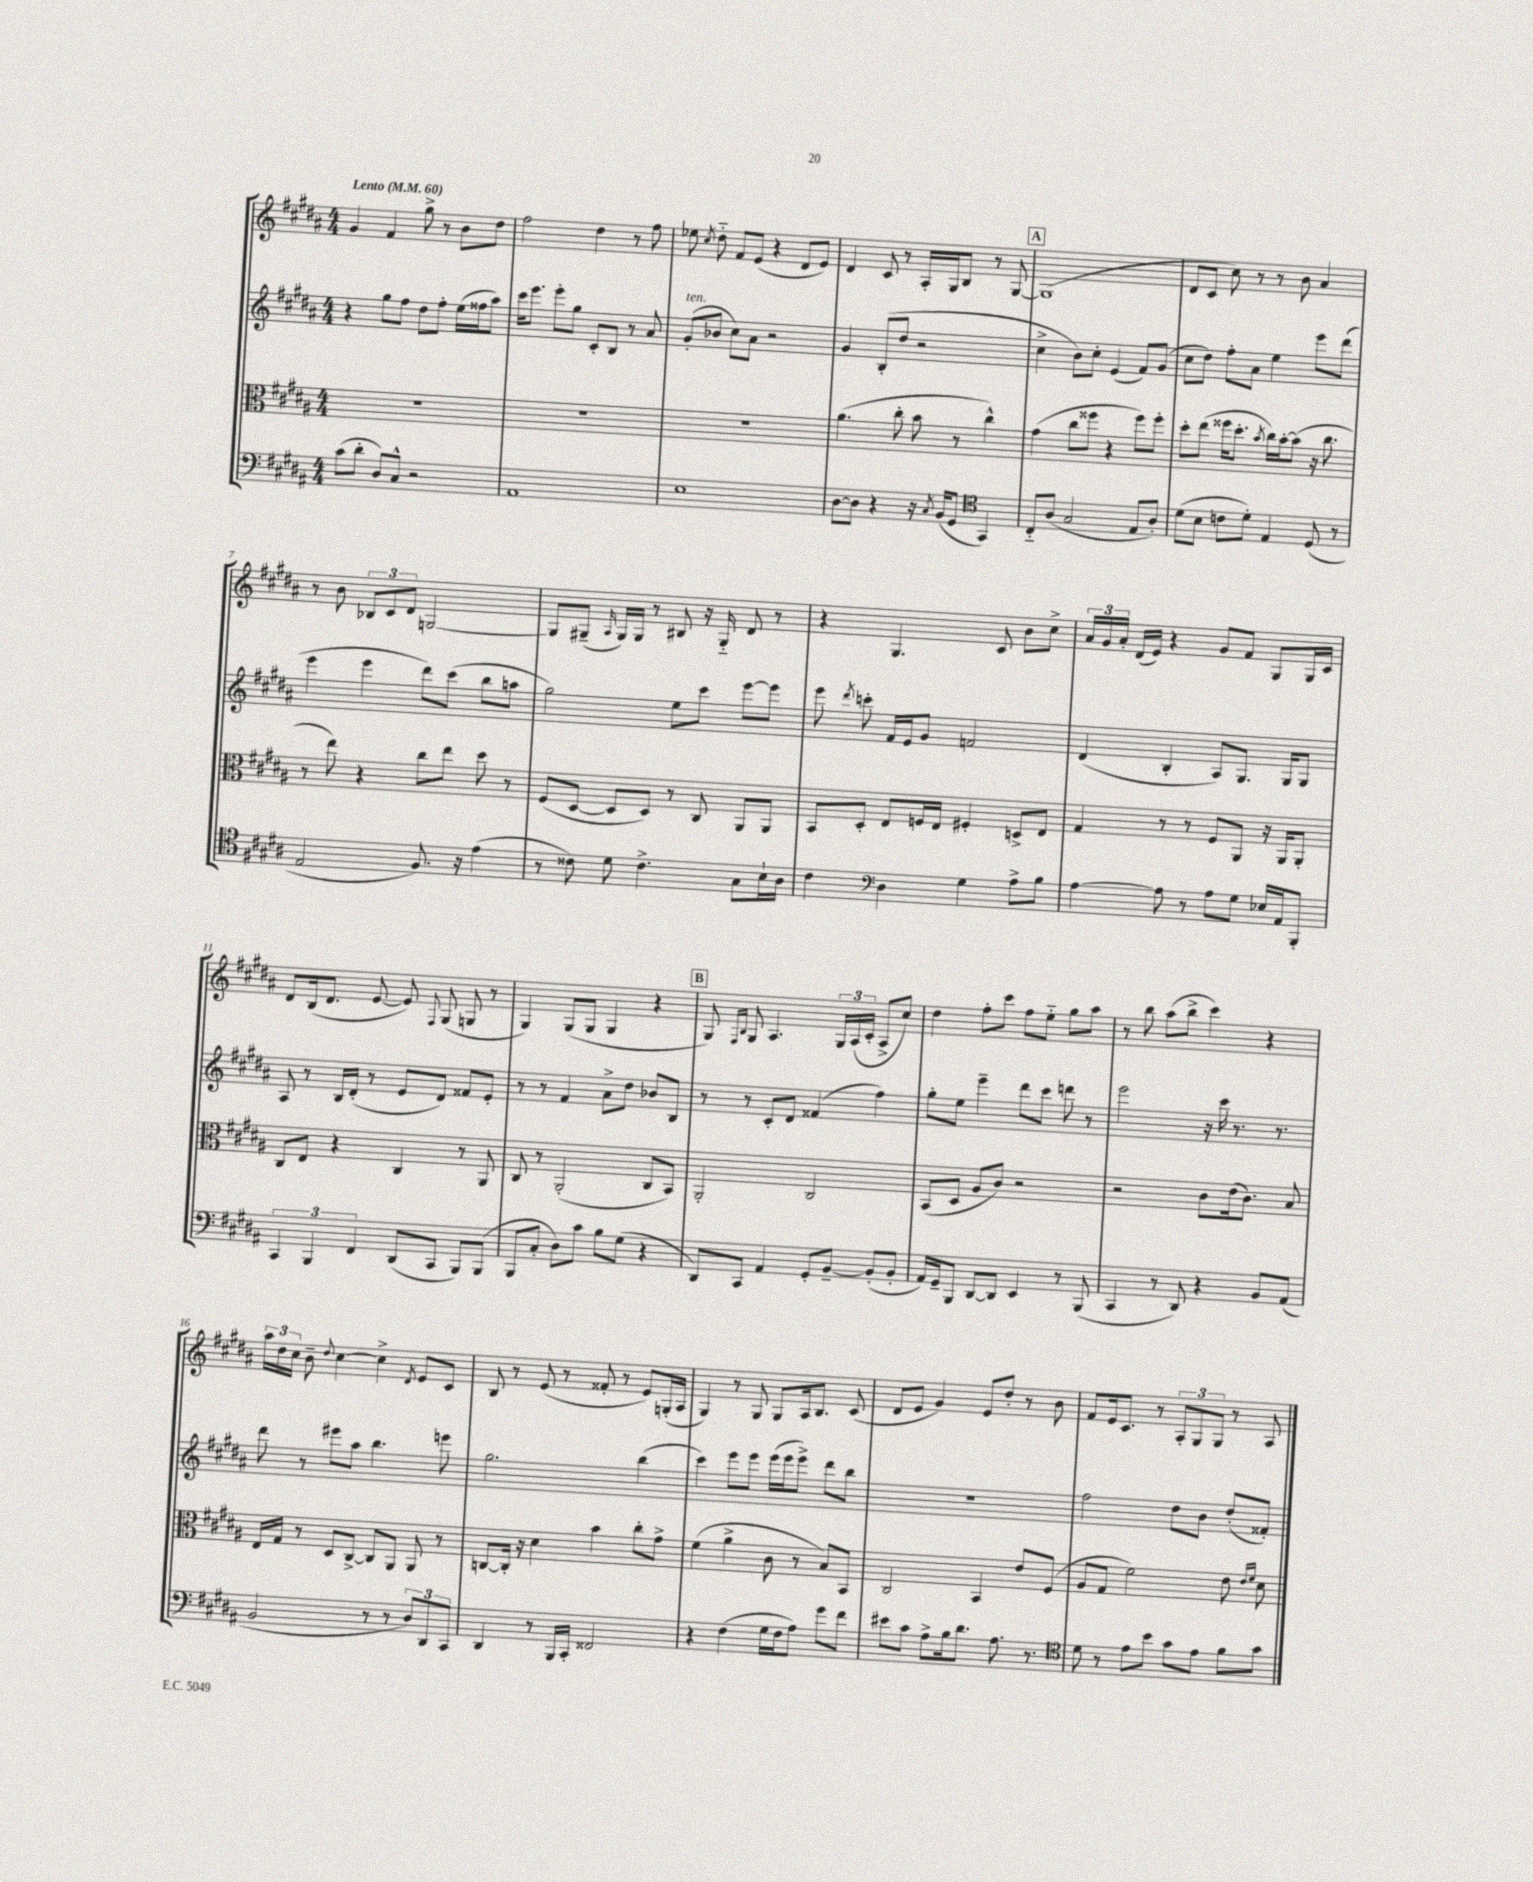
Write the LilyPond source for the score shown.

<<
\new StaffGroup <<
\new Staff = "s0" {
    \clef treble \key b \major \numericTimeSignature \time 4/4 \tempo "Lento" 4 = 60
    \autoBeamOff gis'4 fis'4 gis''8-> r8 b'8[ dis''8] |
    fis''2 dis''4 r8 fis''8 |
    ees''8 \acciaccatura { cis''8 } dis''8-_ fis'8[ e'8]( r4 dis'8[ e'8]) |
    dis'4 cis'8 r8 ais16[-. gis16 b8] r8 gis8~ |
    \mark \markup { \box "A" } gis1( |
    dis'8[ cis'8] cis''8) r8 r8 b'8 ais'4 |
    r8 b'8 \tuplet 3/2 { bes8[ cis'8 dis'8] } g2~ |
    g8[ gis8]--( \grace { ais16 } gis16[) gis16] r8 bis8 r16 gis16-_ dis'8 r8 |
    r4 gis4. cis'8 b'8[ cis''8]-> |
    \tuplet 3/2 { ais'16[ gis'16 ais'16]-. } dis'16[( e'16]) r4 gis'8[ fis'8] gis8[ gis16 cis'16] |
    dis'8[ b16( dis'8.] e'8~ e'8) \appoggiatura { fis8 } gis8( g8 r8 |
    gis4) gis8[( gis8] gis4 r4 |
    \mark \markup { \box "B" } gis8) \grace { fis16[ b16] } gis8 ais4. \tuplet 3/2 { gis16[ ais16( cis'16]-. } ais8[-> cis''8]) |
    dis''4 fis''8[-. cis'''8] fis''8[ e''8]-_ gis''8[ ais''8] |
    r8 b''8 ais''8[( b''8]-> cis'''4) r4 |
    \tuplet 3/2 { ais''16[ dis''16 cis''16] } b'8-- \appoggiatura { dis''8 } cis''4~ cis''4-> \acciaccatura { dis'8 } e'8[ cis'8] |
    b8 r8 e'8( r8 fisis'8-. r8 e'8[) g16-.( ais16] |
    gis4) r8 gis8 gis8[ ais16 b8.] cis'8( |
    dis'8[ e'8] gis'4) e'8[ dis''8]-. r8 b'8 |
    fis'8[ e'16 cis'8.] r8 \tuplet 3/2 { ais8[-. gis8 gis8] } r8 ais8 \bar "|." |
}
\new Staff = "s1" {
    \clef treble \key b \major \numericTimeSignature \time 4/4
    \autoBeamOff r4 gis''8[ fis''8] dis''8[ fis''8]-. e''16[( fisis''16 ais''8]) |
    cis'''16[ e'''8.] e'''8[-. gis''8] cis'8[-. b8] r8 ais'8 |
    gis'8[-.^\markup { \italic "ten." }( bes'8] cis''8[) ais'8] r2 |
    gis'4 b8[-.( dis''8] r2 |
    \mark \markup { \box "A" } cis''4-> b'8[) cis''8]-. e'4( fis'8[) gis'8]( |
    cis''8[ dis''8]) fis''8[-. ais'8] e''4 e'''8[ dis'''8]( |
    e'''4 e'''4 dis'''8[) cis'''8]( b''8[ a''8] |
    gis''2) e''8[ cis'''8] e'''8[~ e'''8] |
    e'''8 \acciaccatura { dis'''8 } c'''8-. fis'16[ e'16 gis'8] f'2 |
    dis'4( b4-. ais8[) gis8.] gis16[ gis8] |
    ais8 r8 b16[ dis'16]-.( r8 e'8[ dis'8]) fisis'8[ e'8]-. |
    r8 r8 fis'4 ais'8[-> dis''8] bes'8[ b8] |
    \mark \markup { \box "B" } r8 r8 cis'8[-. dis'8] fisis'4( fis''4) |
    gis''8[-. e''8] e'''4-- dis'''8[ cis'''8] d'''8 r8 |
    e'''2 r16 cis'''16 r8. r8. |
    dis'''8 r8 eis'''8[ ais''8] b''4. e'''8 |
    gis''2. b''4( |
    cis'''4) e'''8[ e'''8] e'''16[( e'''16 e'''8]->) dis'''8[ b''8] |
    R1 |
    fis''2 dis''8[ b'8] dis''8[-.( fisis'8]-.) \bar "|." |
}
\new Staff = "s2" {
    \clef alto \key b \major \numericTimeSignature \time 4/4
    \autoBeamOff R1 |
    R1 |
    R1 |
    ais'4.( cis''8-. b'8 r8 cis''4-^) |
    \mark \markup { \box "A" } gis'4( cis''8[ fisis''8] r4 fisis''8[) fisis''8]-. |
    dis''8[-. e''8]( fisis''16[ dis''8.]-. \acciaccatura { b'8 } cis''16[) b'16~-. b'8]( r16 cis''8. |
    r8 e''8) r4 cis''8[ e''8] dis''8 r8 |
    fis8[( dis8]~ dis8[ dis8]) r8 cis8 ais,8[ ais,8] |
    b,8[ dis8]-. e8[ f16 e16] fis4-. d8[-> e8] |
    gis4 r8 r8 fis8[ ais,8] r16 ais,16[ ais,8]-. |
    cis8[ e8] r4 cis4 r8 ais,8 |
    cis8 r8 ais,2-.( cis8[ b,8]) |
    \mark \markup { \box "B" } ais,2-. cis2 |
    b,8[( dis8] ais8[ cis'8]) r2 |
    r2 cis'8[ e'16( cis'8.]) b8 |
    e16[ gis16] r8 dis8[ cis8]~-> cis8[ ais,8] ais,8 r8 |
    c8[~ c16]-. r16 dis'4 b'4 cis''8[-. gis'8]-> |
    fis'4( ais'4-> cis'8 r8 b8[) b,8] |
    cis2 b,4 e'8[ fis8]( |
    ais8[ gis8] fis'2) e'8 \grace { e'16[ fis'16] } dis'8 \bar "|." |
}
\new Staff = "s3" {
    \clef bass \key b \major \numericTimeSignature \time 4/4
    \autoBeamOff cis'8[( dis'8]-. dis8[) cis8]-^ r2 |
    ais,1 |
    e1 |
    dis8[~ dis8] r4 r16 \acciaccatura { cis8 } b,16[( gis,8] \clef tenor gis,4) |
    \mark \markup { \box "A" } cis8[-_ ais8]( gis2 e8[ ais8]-.) |
    dis'8[( b8] c'8[ dis'8]-.) e4 dis8( r8 |
    e2 fis8.) r16 e'4( |
    r8 cisis'8) dis'8 cisis'4.-> gis8[ b16-! ais16] |
    cis'4 \clef bass dis4 gis4 ais8[-> b8] |
    ais4~ ais8 r8 ais8[ gis8] ees16[ ais,16 b,,8]-. |
    \tuplet 3/2 { cis,4 b,,4 fis,4 } dis,8[( cis,8] b,,8[) b,,8]( |
    b,,8[ cis8]-. dis8[) cis'8] b8[ gis8]( r4 |
    \mark \markup { \box "B" } dis,8[) cis,8] ais,4 gis,8[-. b,8]~-- b,8[-.( b,8]-. |
    ais,16[) gis,16-- b,,8] dis,8[~ dis,8] e,4 r8 b,,8( |
    cis,4 r8 dis,8) r4 b,8[ ais,8]( |
    b,2 r8 r8 \tuplet 3/2 { dis8[) dis,8 cis,8] } |
    dis,4 r8 b,,16[ cis,16]-. fisis,2 |
    r4 fis4( gis16[ fis16 ais8]) gis'8[ fis'8] |
    eis'8[ cis'8] ais8[-> b16 dis'8.] ais8. r8. |
    \clef tenor dis'8 r8 e'8[ b'8] gis'8[ e'8] fis'8[ gis'8] \bar "|." |
}
>>
>>
